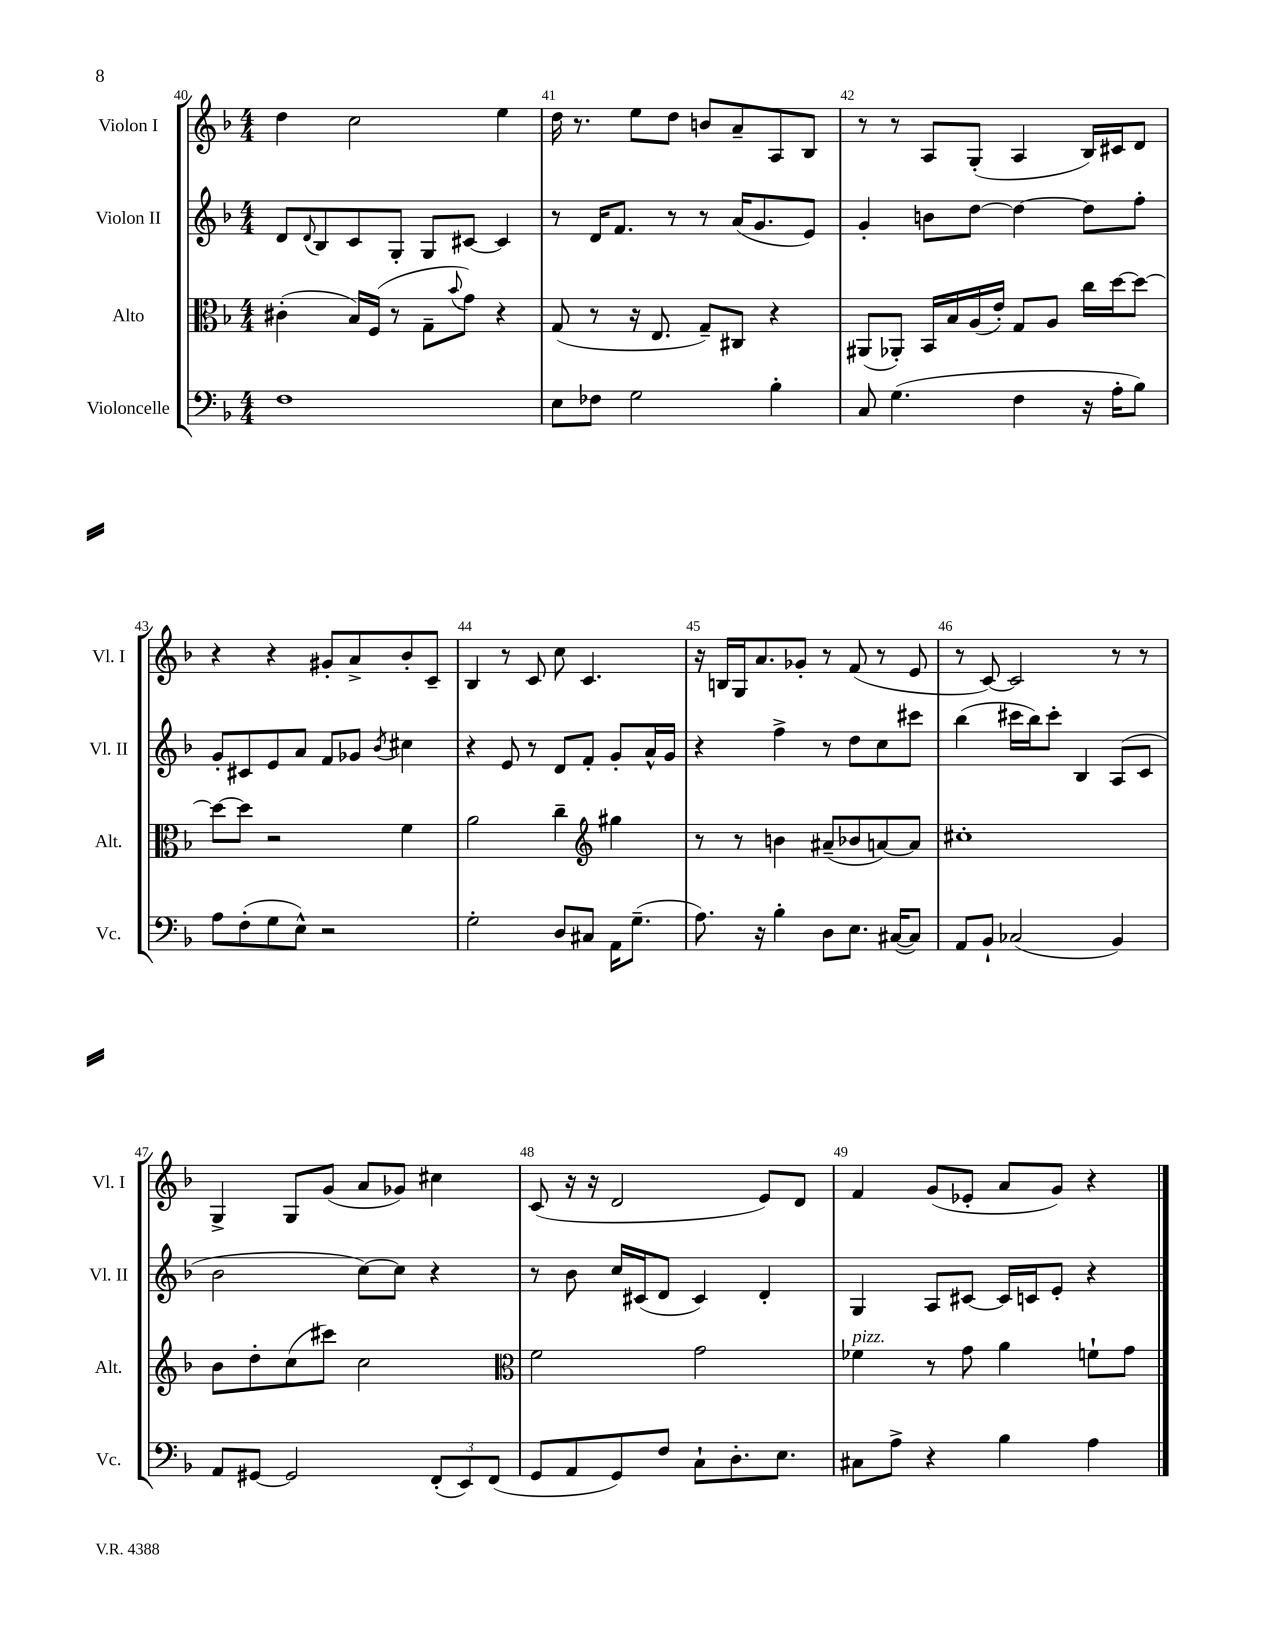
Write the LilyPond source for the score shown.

<<
\new StaffGroup <<
\new Staff = "s0" \with { instrumentName = "Violon I" shortInstrumentName = "Vl. I" } {
    \clef treble \key f \major \numericTimeSignature \time 4/4
    d''4 c''2 e''4 |
    d''16 r8. e''8 d''8 b'8 a'8-- a8 bes8 |
    r8 r8 a8 g8-.( a4 bes16) cis'16 d'8 |
    r4 r4 gis'8-. a'8-> bes'8-. c'8-- |
    bes4 r8 c'8 c''8 c'4. |
    r16 b16 g16 a'8. ges'8-. r8 f'8( r8 e'8 |
    r8 c'8~) c'2 r8 r8 |
    g4-> g8 g'8( a'8 ges'8) cis''4 |
    c'8( r16 r16 d'2 e'8) d'8 |
    f'4 g'8( ees'8-. a'8 g'8) r4 \bar "|." |
}
\new Staff = "s1" \with { instrumentName = "Violon II" shortInstrumentName = "Vl. II" } {
    \clef treble \key f \major \numericTimeSignature \time 4/4
    d'8 \appoggiatura { d'8 } bes8 c'8 g8-. g8 cis'8~ cis'4 |
    r8 d'16 f'8. r8 r8 a'16( g'8. e'8) |
    g'4-. b'8 d''8~ d''4~ d''8 f''8-. |
    g'8-. cis'8 e'8 a'8 f'8 ges'8 \acciaccatura { bes'8 } cis''4 |
    r4 e'8 r8 d'8 f'8-. g'8-. a'16-^ g'16 |
    r4 f''4-> r8 d''8 c''8 cis'''8 |
    bes''4( cis'''16 bes''16) cis'''8-. bes4 a8( c'8 |
    bes'2 c''8~) c''8 r4 |
    r8 bes'8 c''16 cis'16( d'8 cis'4) d'4-. |
    g4 a8 cis'8~ cis'16 c'16 e'8-. r4 \bar "|." |
}
\new Staff = "s2" \with { instrumentName = "Alto" shortInstrumentName = "Alt." } {
    \clef alto \key f \major \numericTimeSignature \time 4/4
    cis'4-.( bes16) f16( r8 g8-- \appoggiatura { bes'8 } g'8) r4 |
    g8( r8 r16 e8. g8--) cis8 r4 |
    ais,8( aes,8-.) bes,16 bes16 a16( e'16-.) g8 a8 c''16 d''16~ d''8~ |
    d''8~ d''8 r2 f'4 |
    a'2 c''4-- \clef treble gis''4 |
    r8 r8 b'4 ais'8--( bes'8 a'8~) a'8 |
    cis''1-. |
    bes'8 d''8-. c''8( cis'''8) c''2 |
    \clef alto f'2 g'2 |
    fes'4^\markup { \italic "pizz." } r8 g'8 a'4 f'8-! g'8 \bar "|." |
}
\new Staff = "s3" \with { instrumentName = "Violoncelle" shortInstrumentName = "Vc." } {
    \clef bass \key f \major \numericTimeSignature \time 4/4
    f1 |
    e8 fes8 g2 bes4-. |
    c8 g4.( f4 r16 a16-. bes8) |
    a8 f8-.( g8 e8-^) r2 |
    g2-. d8 cis8 a,16 g8.--( |
    a8.) r16 bes4-. d8 e8. cis16~( cis8) |
    a,8 bes,8-! ces2( bes,4) |
    a,8 gis,8~ gis,2 \tuplet 3/2 { f,8-.( e,8) f,8( } |
    g,8 a,8 g,8) f8 c8-! d8.-. e8. |
    cis8 a8-> r4 bes4 a4 \bar "|." |
}
>>
>>
\layout { \context { \Score currentBarNumber = #40 \override BarNumber.break-visibility = ##(#f #t #t) barNumberVisibility = #all-bar-numbers-visible } }
